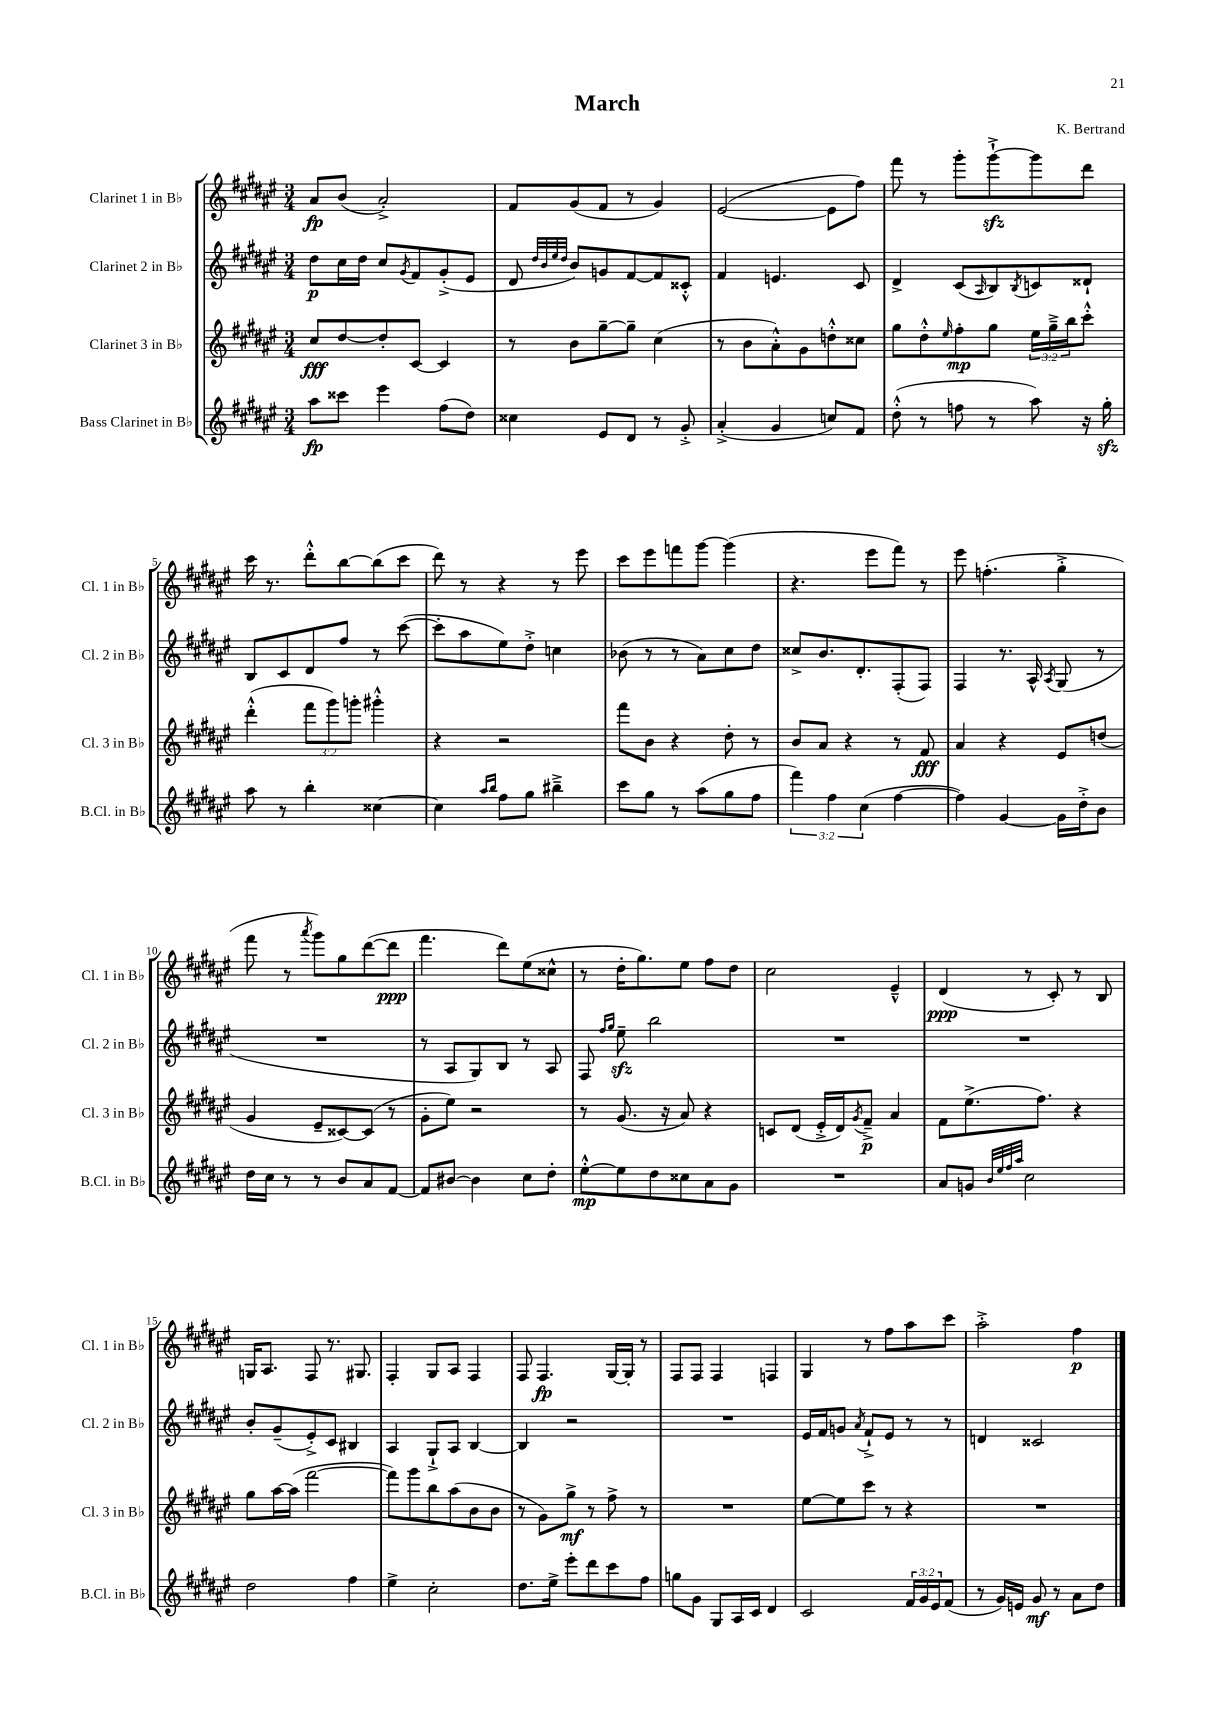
\header { title = "March" composer = "K. Bertrand" }
<<
\new StaffGroup <<
\new Staff = "s0" \with { instrumentName = "Clarinet 1 in Bb" shortInstrumentName = "Cl. 1 in Bb" } {
    \clef treble \key fis \major \numericTimeSignature \time 3/4
    ais'8\fp b'8( ais'2-.->) |
    fis'8 gis'8( fis'8 r8 gis'4) |
    eis'2~( eis'8 fis''8) |
    fis'''8 r8 gis'''8-. gis'''8~-!->\sfz gis'''8 dis'''8 |
    cis'''16 r8. dis'''8-.-^ b''8~ b''8( cis'''8 |
    dis'''8) r8 r4 r8 eis'''8 |
    cis'''8 eis'''8 f'''8 gis'''8~ gis'''4( |
    r4. eis'''8 fis'''8) r8 |
    eis'''8 f''4.-.( gis''4-.-> |
    fis'''8 r8 \acciaccatura { ais'''8 } gis'''8) gis''8 dis'''8~( dis'''8\ppp |
    fis'''4. dis'''8) eis''8( cisis''8-^ |
    r8 dis''16-. gis''8.) eis''8 fis''8 dis''8 |
    cis''2 eis'4---^ |
    dis'4\ppp( r8 cis'8-.) r8 b8 |
    g16 ais8. fis8 r8. gis8. |
    fis4-. gis8 ais8 fis4 |
    fis8 fis4.\fp gis16~ gis16-. r8 |
    fis8 fis8 fis4 f4 |
    gis4 r8 fis''8 ais''8 cis'''8 |
    ais''2-.-> fis''4\p \bar "|." |
}
\new Staff = "s1" \with { instrumentName = "Clarinet 2 in Bb" shortInstrumentName = "Cl. 2 in Bb" } {
    \clef treble \key fis \major \numericTimeSignature \time 3/4
    dis''8\p cis''16 dis''16 cis''8 \acciaccatura { gis'8 } fis'8 gis'8-.->( eis'8 |
    dis'8 \grace { dis''32 b'32 eis''32 dis''32 } b'8) g'8 fis'8~ fis'8 cisis'8-.-^ |
    fis'4 e'4. cis'8 |
    dis'4-> cis'8( \grace { ais16 } b8) \acciaccatura { b8 } c'8 disis'8-! |
    b8 cis'8 dis'8 fis''8 r8 cis'''8~( |
    cis'''8-. ais''8 eis''8) dis''8-.-> c''4 |
    bes'8( r8 r8 ais'8) cis''8 dis''8 |
    cisis''8-> b'8. dis'8.-. fis8-.( fis8) |
    fis4 r8. ais16-^ \acciaccatura { ais8 } gis8( r8 |
    R2. |
    r8 ais8 gis8) b8 r8 ais8 |
    fis8 \grace { fis''16 gis''16 } eis''8--\sfz b''2 |
    R2. |
    R2. |
    b'8-. gis'8--( eis'8-.->) cis'8 bis4 |
    ais4 gis8-!-> ais8 b4~ |
    b4 r2 |
    R2. |
    eis'16 fis'16 g'8 \acciaccatura { ais'8 } fis'8-!-> eis'8 r8 r8 |
    d'4 cisis'2 \bar "|." |
}
\new Staff = "s2" \with { instrumentName = "Clarinet 3 in Bb" shortInstrumentName = "Cl. 3 in Bb" } {
    \clef treble \key fis \major \numericTimeSignature \time 3/4 \override Staff.TupletNumber.text = #tuplet-number::calc-fraction-text
    cis''8\fff dis''8~ dis''8-. cis'8~ cis'4 |
    r8 b'8 gis''8~-- gis''8-- cis''4( |
    r8 b'8 ais'8-.-^) gis'8 d''8-.-^ cisis''8 |
    gis''8 dis''8-.-^ \grace { eis''16 } fis''8-.\mp gis''8 \tuplet 3/2 { eis''16 gis''16---> b''16 } cis'''8-.-^ |
    dis'''4-.-^( \tuplet 3/2 { fis'''8 gis'''8) g'''8-. } gis'''4-.-^ |
    r4 r2 |
    fis'''8 b'8 r4 dis''8-. r8 |
    b'8 ais'8 r4 r8 fis'8\fff |
    ais'4 r4 eis'8 d''8( |
    gis'4 eis'8-- cisis'8~) cisis'8( r8 |
    gis'8-. eis''8) r2 |
    r8 gis'8.( r16 ais'8) r4 |
    c'8 dis'8( eis'16-.-> dis'16) \acciaccatura { gis'8 } fis'8--->\p ais'4 |
    fis'8 eis''8.->( fis''8.) r4 |
    gis''8 ais''16~ ais''16( fis'''2~ |
    fis'''8) gis'''8 b''8 ais''8( b'8 b'8 |
    r8 gis'8) gis''8->\mf r8 fis''8-> r8 |
    R2. |
    eis''8~ eis''8 cis'''8 r8 r4 |
    R2. \bar "|." |
}
\new Staff = "s3" \with { instrumentName = "Bass Clarinet in Bb" shortInstrumentName = "B.Cl. in Bb" } {
    \clef treble \key fis \major \numericTimeSignature \time 3/4 \override Staff.TupletNumber.text = #tuplet-number::calc-fraction-text
    ais''8\fp cisis'''8 eis'''4 fis''8( dis''8) |
    cisis''4 eis'8 dis'8 r8 gis'8-.-> |
    ais'4-.->( gis'4 c''8) fis'8 |
    dis''8-.-^( r8 f''8 r8 ais''8) r16 gis''16-.\sfz |
    ais''8 r8 b''4-. cisis''4~ |
    cisis''4 \grace { ais''16 b''16 } fis''8 gis''8 bis''4---> |
    cis'''8 gis''8 r8 ais''8( gis''8 fis''8 |
    \tuplet 3/2 { fis'''4) fis''4 cis''4( } fis''4~ |
    fis''4) gis'4~ gis'16 dis''16-.-> b'8 |
    dis''16 cis''16 r8 r8 b'8 ais'8 fis'8~ |
    fis'8 bis'8~ bis'4 cis''8 dis''8-. |
    eis''8~-.-^\mp eis''8 dis''8 cisis''8 ais'8 gis'8 |
    R2. |
    ais'8 g'8 \grace { b'32 eis''32 fis''32 ais''32 } cis''2 |
    dis''2 fis''4 |
    eis''4-> cis''2-. |
    dis''8. eis''16-> eis'''8-. dis'''8 cis'''8 fis''8 |
    g''8 gis'8 gis8 ais16 cis'16 dis'4 |
    cis'2 \tuplet 3/2 { fis'16 gis'16 eis'16 } fis'8( |
    r8 gis'16) e'16 gis'8\mf r8 ais'8 dis''8 \bar "|." |
}
>>
>>
